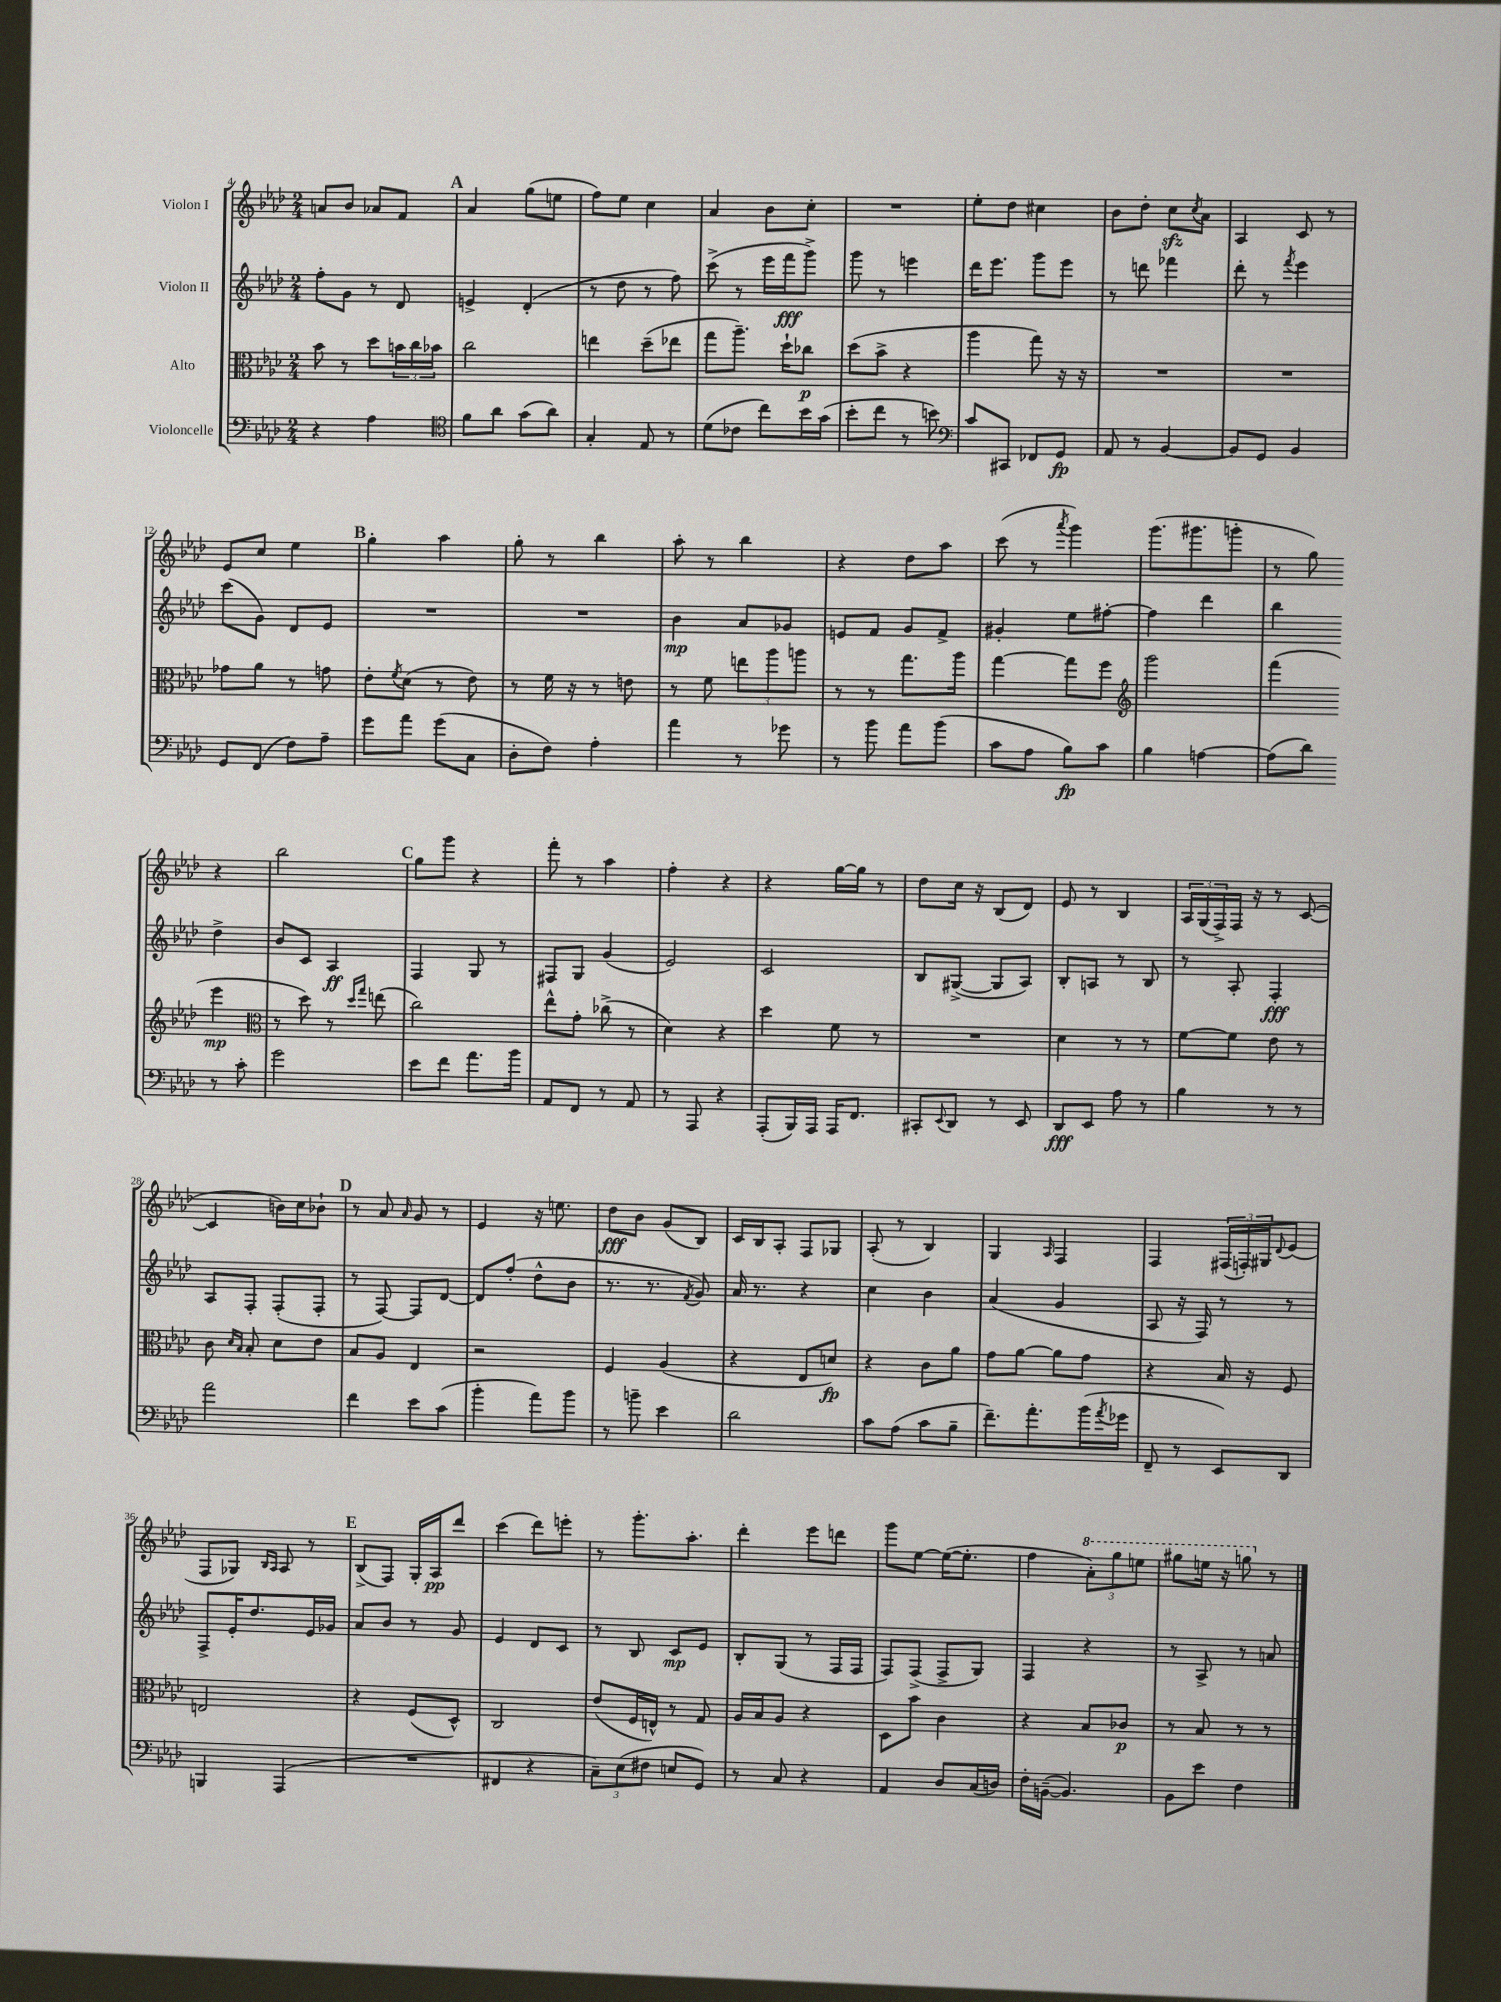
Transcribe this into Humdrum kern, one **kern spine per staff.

**kern	**kern	**kern	**kern
*staff4	*staff3	*staff2	*staff1
*clefF4	*clefC3	*clefG2	*clefG2
*k[b-e-a-d-]	*k[b-e-a-d-]	*k[b-e-a-d-]	*k[b-e-a-d-]
*M2/4	*M2/4	*M2/4	*M2/4
4r	8b-	8ff'	8a
.	8r	8g	8b-
4A-	8dd-	8r	8a-
.	24b	8d-	8f
.	24cc	.	.
.	24b-	.	.
=	=	=	=
*clefC4	*	*	*
8f	2cc	4e^	4a-
8a-	.	.	.
(8g	.	(4d-'	(8gg
8a-)	.	.	8ee
=	=	=	=
4G'	4ee	8r	8ff)
.	.	8dd-	8ee-
8E-	(8dd-~	8r	4cc
8r	8ee-	8ff)	.
=	=	=	=
(8d-	8gg	(8ccc^	4a-
8c-	8.aa-~)	8r	.
8cc)	.	16eee-	8b-
.	16dd-`	16fff	.
16b-	8cc-	8ggg^)	8cc'
(16g	.	.	.
=	=	=	=
8b-'	(8dd-	8ggg	2r
8cc	8b-^	8r	.
8r	4r	4eee	.
8b)	.	.	.
=	=	=	=
*clefF4	*	*	*
8c	4aa-	16ddd-	8ee-'
.	.	8.eee-	.
8CC#	.	.	8dd-
8FF-	8gg)	8ggg	4cc#
8GG	16r	8eee-	.
.	16r	.	.
=	=	=	=
8AA-	2r	8r	8b-
8r	.	8ddd	8dd-'
[4BB-	.	4fff-	8cc
.	.	.	8qcc
.	.	.	8a-
=	=	=	=
8BB-]	2r	8ddd-'	4A-
8GG	.	8r	.
.	.	8qfff	.
4BB-	.	4eee-	8c
.	.	.	8r
=	=	=	=
8GG	8g-	(8ccc	8e-
(8FF	8a-	8g)	8cc
8F)	8r	8d-	4ee-
8A-~	8g	8e-	.
=	=	=	=
8g	8e-'	2r	4gg'
.	8qf	.	.
8a-	(8d-	.	.
(8g	8r	.	4aa-
8C	8e-)	.	.
=	=	=	=
8D-'	8r	2r	8gg'
8F)	16f	.	8r
.	16r	.	.
4A-'	8r	.	4bb-
.	8e	.	.
=	=	=	=
4a-	8r	4b-	8aa-'
.	8f	.	8r
8r	12ee	8a-	4bb-
.	12aa-	.	.
8g-	.	8g-	.
.	12aa	.	.
=	=	=	=
8r	8r	8e	4r
8b-	8r	8f	.
8a-	8.gg	8g	8dd-
(8b-	.	8f^	8aa-
.	16aa-	.	.
=	=	=	=
8c	[4gg	4g#'	(8ccc
8A-	.	.	8r
.	.	.	8qaaa-
8B-)	8gg]	8ee-	4ggg)
8c	8ff	[8ff#'	.
=	=	=	=
*	*clefG2	*	*
4B-	2ggg	4ff#]	(8.ggg
.	.	.	8.ggg#
[4A	.	4ddd-	.
.	.	.	8ggg'
=	=	=	=
(8A]	(4fff	4bb-	8r
8d-)	.	.	8gg)
8r	4eee-	4dd-^	4r
8c'	.	.	.
=	=	=	=
*	*clefC3	*	*
2g	8r	8b-	2bb-
.	8dd-)	8c	.
.	8r	4A-	.
.	16qqdd-	.	.
.	16qqgg	.	.
.	(8ee	.	.
=	=	=	=
8e-	2cc)	4F	8gg
8f	.	.	8ggg
8.a-	.	8G	4r
.	.	8r	.
16b-	.	.	.
=	=	=	=
8AA-	8ee-^^	8F#	8fff'
8FF	8g'	8G	8r
8r	(8cc-^	(4g	4aa-
8AA-	8r	.	.
=	=	=	=
8r	4d-)	2e-)	4ff'
8AAA-	.	.	.
4r	4r	.	4r
=	=	=	=
(8AAA-'	4dd-	2c	4r
16BBB-)	.	.	.
16AAA-	.	.	.
16AAA-	8f	.	[16gg
8.FF	.	.	16gg]
.	8r	.	8r
=	=	=	=
8CC#'	2r	8B-	8dd-
8qqEE-	.	.	.
8DD-	.	([8G#^	16cc
.	.	.	16r
8r	.	8G#]	(8B-
8EE-	.	8A-)	8d-)
=	=	=	=
8DD-	4d-	8B-'	8e-
8EE-	.	8A	8r
8A-	8r	8r	4B-
8r	8r	8B-	.
=	=	=	=
4B-	[8f	8r	24A-
.	.	.	(24G
.	.	.	24F^)
.	8f]	8A-'	16F
.	.	.	16r
8r	8e-	4F'	8r
8r	8r	.	([8c
=	=	=	=
2a-	8c	8A-	4c]
.	16qqd-	.	.
.	16qqB-	.	.
.	8B-'	8F'	.
.	8d-	(8F'	16b)
.	.	.	16cc
.	8e-	8F'	8b-`
=	=	=	=
4f	8B-	8r	8r
.	8A-	[8F)	8a-
.	.	.	16qqa-
8e-	4E-	8F]	8g
(8c	.	[8d-	8r
=	=	=	=
4b-'	2r	8d-]	4e-
.	.	(8ff'	.
8a-)	.	8dd-^^	16r
.	.	.	8.ee
8b-	.	8b-	.
=	=	=	=
8r	4F	8.r	8dd-
8b~	.	.	8b-
.	.	8.r	.
4e-	(4A-	.	(8g
.	.	8qf	.
.	.	8g)	8B-)
=	=	=	=
2d-	4r	16a-	16c
.	.	8.r	16B-
.	.	.	8A-'
.	8E-	4r	8F
.	8d)	.	8G-
=	=	=	=
8c	4r	4cc	(8A-'
(8A-	.	.	8r
8c	8c	4b-	4B-)
8B-~	8a-	.	.
=	=	=	=
8.f~)	8g	(4a-	4G
.	[8a-	.	.
8.a-'	.	.	.
.	.	.	16qqA-
.	8a-]	4g	4F
(16b-	8g	.	.
8qa-	.	.	.
16g-	.	.	.
=	=	=	=
8FF~	4r	8A-	4F
8r	.	16r	.
.	.	16F)	.
8EE-)	16B-	8r	(24F#
.	.	.	24F')
.	16r	.	.
.	.	.	24G#
.	.	.	8qqd-
8DD-	8F	8r	(8e-
=	=	=	=
4BBB	2E	8F^	8F
.	.	16e-'	8G-)
.	.	8.dd-	.
.	.	.	16qqB-
.	.	.	16qqA-
(4AAA-	.	.	8A-
.	.	16e-	8r
.	.	16g-	.
=	=	=	=
2r	4r	8a-	(8B-^
.	.	8b-	8F)
.	(8F	8r	16G'
.	.	.	16A-
.	8D-^^)	8g	8ddd-
=	=	=	=
4FF#	2C	4e-	(4ccc
4r	.	8d-	8ddd-)
.	.	8c	8eee'
=	=	=	=
12C~)	(8e-	8r	8r
(12E-	.	.	.
.	16F	8B-	8.ggg'
12F#	.	.	.
.	16E^^)	.	.
8E	8r	8c	.
.	.	.	8.aa-'
8GG)	8G	8e-	.
=	=	=	=
8r	16A-	8B-'	4ddd-'
.	16B-	.	.
8C	8A-	(8G	.
4r	4r	8r	8eee-
.	.	16F	8ddd
.	.	16F	.
=	=	=	=
4AA-	8D-	8F)	8ggg
.	8b-	(8F^	[8ee-
8D-	4c	8F^	(16ee-_
.	.	.	8.ee-']
(16C	.	8G)	.
16D)	.	.	.
=	=	=	=
16F'	4r	4F	4ff
([16BB~	.	.	.
4.BB])	.	.	.
.	8B-	4r	12aa-')
.	.	.	12ggg
.	8c-	.	.
.	.	.	12eee
=	=	=	=
8BB-	8r	8r	8ggg#
8e-	8B-	8A-^	16eee
.	.	.	16r
4F	8r	8r	8ggg
.	8r	8a	8r
==	==	==	==
*-	*-	*-	*-
